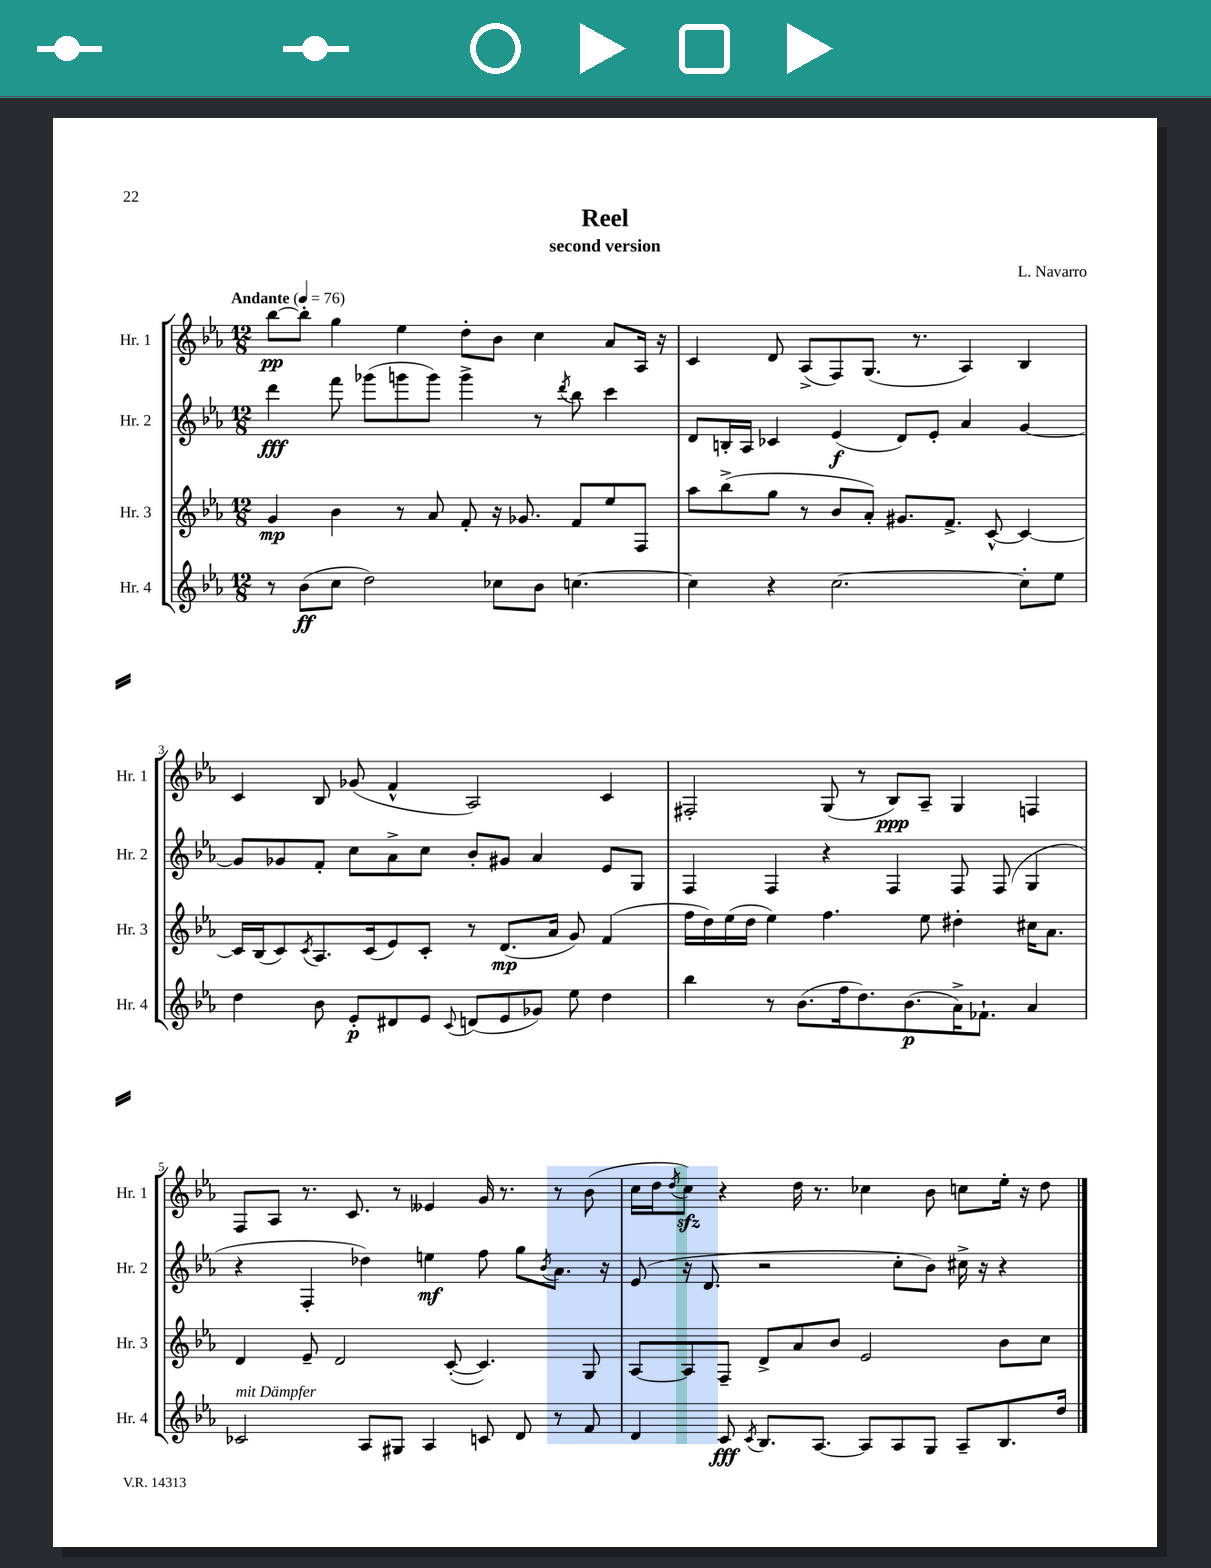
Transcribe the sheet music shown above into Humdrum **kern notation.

**kern	**dynam	**kern	**dynam	**kern	**dynam	**kern	**dynam
*part4	*part4	*part3	*part3	*part2	*part2	*part1	*part1
*staff4	*staff4	*staff3	*staff3	*staff2	*staff2	*staff1	*staff1
*I"Hr. 4	*	*I"Hr. 3	*	*I"Hr. 2	*	*I"Hr. 1	*
*I'Hr. 4	*	*I'Hr. 3	*	*I'Hr. 2	*	*I'Hr. 1	*
*clefG2	*	*clefG2	*	*clefG2	*	*clefG2	*
*k[b-e-a-]	*	*k[b-e-a-]	*	*k[b-e-a-]	*	*k[b-e-a-]	*
*M12/8	*	*M12/8	*	*M12/8	*	*M12/8	*
*MM76	*	*MM76	*	*MM76	*	*MM76	*
=1	=1	=1	=1	=1	=1	=1	=1
!	!	!	!	!	!	!LO:TX:a:B:t=Andante	!
8r	.	4g/	mp	4ddd\	fff	[8bb-\L	pp
(8b-\L	ff	.	.	.	.	8bb-'\J]	.
8cc\J	.	4b-\	.	8fff\	.	4gg\	.
2dd\)	.	.	.	(8ggg-X\L	.	.	.
.	.	8r	.	8gggn\	.	4ee-\	.
.	.	8a-/	.	8ggg\J)	.	.	.
.	.	8f'/	.	4ggg^\	.	8dd'\L	.
8cc-X\L	.	16r	.	.	.	8b-\J	.
.	.	8.g-X/	.	.	.	.	.
8b-\J	.	.	.	8r	.	4cc\	.
.	.	.	.	8qddd/	.	.	.
[4.ccn\	.	8f/L	.	8bb-\	.	.	.
.	.	8ee-/	.	4ccc\	.	8a-/L	.
.	.	8F/J	.	.	.	16A-/Jk	.
.	.	.	.	.	.	16r	.
=2	=2	=2	=2	=2	=2	=2	=2
4cc\]	.	8aa-\L	.	8d/L	.	4c/	.
.	.	(8bb-^\	.	16Bn'/L	.	.	.
.	.	.	.	16A-/JJ	.	.	.
4r	.	8gg\J	.	4c-X/	.	8d/	.
.	.	8r	.	.	.	(8A-^/L	.
[2.cc\	.	8b-/L	.	(4e-/	f	8F/)	.
.	.	8a-'/J)	.	.	.	(8.G/J	.
.	.	8.g#X/L	.	8d/L)	.	.	.
.	.	.	.	.	.	8.r	.
.	.	.	.	8e-'/J	.	.	.
.	.	8.f^/J	.	.	.	.	.
.	.	.	.	4a-/	.	4A-/)	.
.	.	[8c^^/	.	.	.	.	.
8cc'\L]	.	4c/_	.	[4g/	.	4B-/	.
8ee-\J	.	.	.	.	.	.	.
!!LO:LB:g=z
=3	=3	=3	=3	=3	=3	=3	=3
4dd\	.	16c/LL]	.	8g/L]	.	4c/	.
.	.	(16B-/J	.	.	.	.	.
.	.	8c/)	.	8g-X/	.	.	.
.	.	8qc/	.	.	.	.	.
8b-\	.	8.A-/	.	8f'/J	.	8B-/	.
8e-'/L	p	.	.	8cc\L	.	(8g-X/	.
.	.	(16c/k	.	.	.	.	.
8d#X/	.	8e-/)	.	8a-^\	.	4f^^/	.
8e-/J	.	8c'/J	.	8cc\J	.	.	.
8qqc/	.	.	.	.	.	.	.
(8dn/L	.	8r	.	8b-'/L	.	2A-/)	.
8e-/	.	(8.d/L	mp	8g#X/J	.	.	.
8g-X/J)	.	.	.	4a-/	.	.	.
.	.	16a-/Jk	.	.	.	.	.
8ee-\	.	8g/)	.	.	.	.	.
4dd\	.	(4f/	.	8e-/L	.	4c/	.
.	.	.	.	8G/J	.	.	.
=4	=4	=4	=4	=4	=4	=4	=4
4bb-\	.	16ff\LL	.	4F/	.	2F#X'/	.
.	.	16dd\)	.	.	.	.	.
.	.	(16ee-\	.	.	.	.	.
.	.	16dd\JJ	.	.	.	.	.
8r	.	4ee-\)	.	4F/	.	.	.
(8.b-\L	.	.	.	.	.	.	.
.	.	4.ff\	.	4r	.	(8G/	.
16ff\k	.	.	.	.	.	.	.
8.dd\)	.	.	.	.	.	8r	.
.	.	.	.	4F/	.	8B-/L)	ppp
(8.b-\	p	.	.	.	.	.	.
.	.	8ee-\	.	.	.	8A-~/J	.
16a-^\K)	.	4dd#X'\	.	8F/	.	4G/	.
8.f-X`\J	.	.	.	.	.	.	.
.	.	.	.	(8F/	.	.	.
4a-/	.	16cc#X\KL	.	4G/	.	4Fn/	.
.	.	8.a-\J	.	.	.	.	.
!!LO:LB:g=z
=5	=5	=5	=5	=5	=5	=5	=5
!LO:TX:a:i:t=mit Dämpfer	!	!	!	!	!	!	!
2c-X/	.	4d/	.	4r	.	8F/L	.
.	.	.	.	.	.	8A-/J	.
.	.	8e-~/	.	4F'/	.	8.r	.
.	.	2d/	.	.	.	.	.
.	.	.	.	.	.	8.c/	.
8A-/L	.	.	.	4dd-X\)	.	.	.
8G#X/J	.	.	.	.	.	8r	.
4A-/	.	.	.	4een\	mf	4e--X/	.
.	.	([8c'/	.	.	.	.	.
8cn/	.	4.c/])	.	8ff\	.	16g/	.
.	.	.	.	.	.	8.r	.
8d/	.	.	.	8gg\L	.	.	.
.	.	.	.	8qb-/	.	.	.
8r	.	.	.	8.a-\J	.	8r	.
8f/	.	8G/	.	.	.	(8b-\	.
.	.	.	.	16r	.	.	.
=6	=6	=6	=6	=6	=6	=6	=6
4d/	.	[8A-/L	.	(8e-/	.	16cc\LL	.
.	.	.	.	.	.	16dd\J	.
.	.	.	.	.	.	8qdd/	.
.	.	8A-/]	.	16r	.	8cczz\J)	.
.	.	.	.	8.d/	.	.	.
8c/	fff	8F~/J	.	.	.	4r	.
8qc/	.	.	.	.	.	.	.
8.B-/L	.	8d^/L	.	2r	.	.	.
.	.	8a-/	.	.	.	16dd\	.
[8.A-/J	.	.	.	.	.	8.r	.
.	.	8b-/J	.	.	.	.	.
8A-/L]	.	2e-/	.	.	.	4cc-X\	.
8A-/	.	.	.	8cc'\L	.	.	.
8G/J	.	.	.	8b-\J)	.	8b-\	.
8A-~/L	.	.	.	16cc#X^\	.	8ccn\L	.
.	.	.	.	16r	.	.	.
8.B-/	.	8b-\L	.	4r	.	16ee-'\Jk	.
.	.	.	.	.	.	16r	.
.	.	8cc\J	.	.	.	8dd\	.
16dd/Jk	.	.	.	.	.	.	.
==	==	==	==	==	==	==	==
*-	*-	*-	*-	*-	*-	*-	*-
